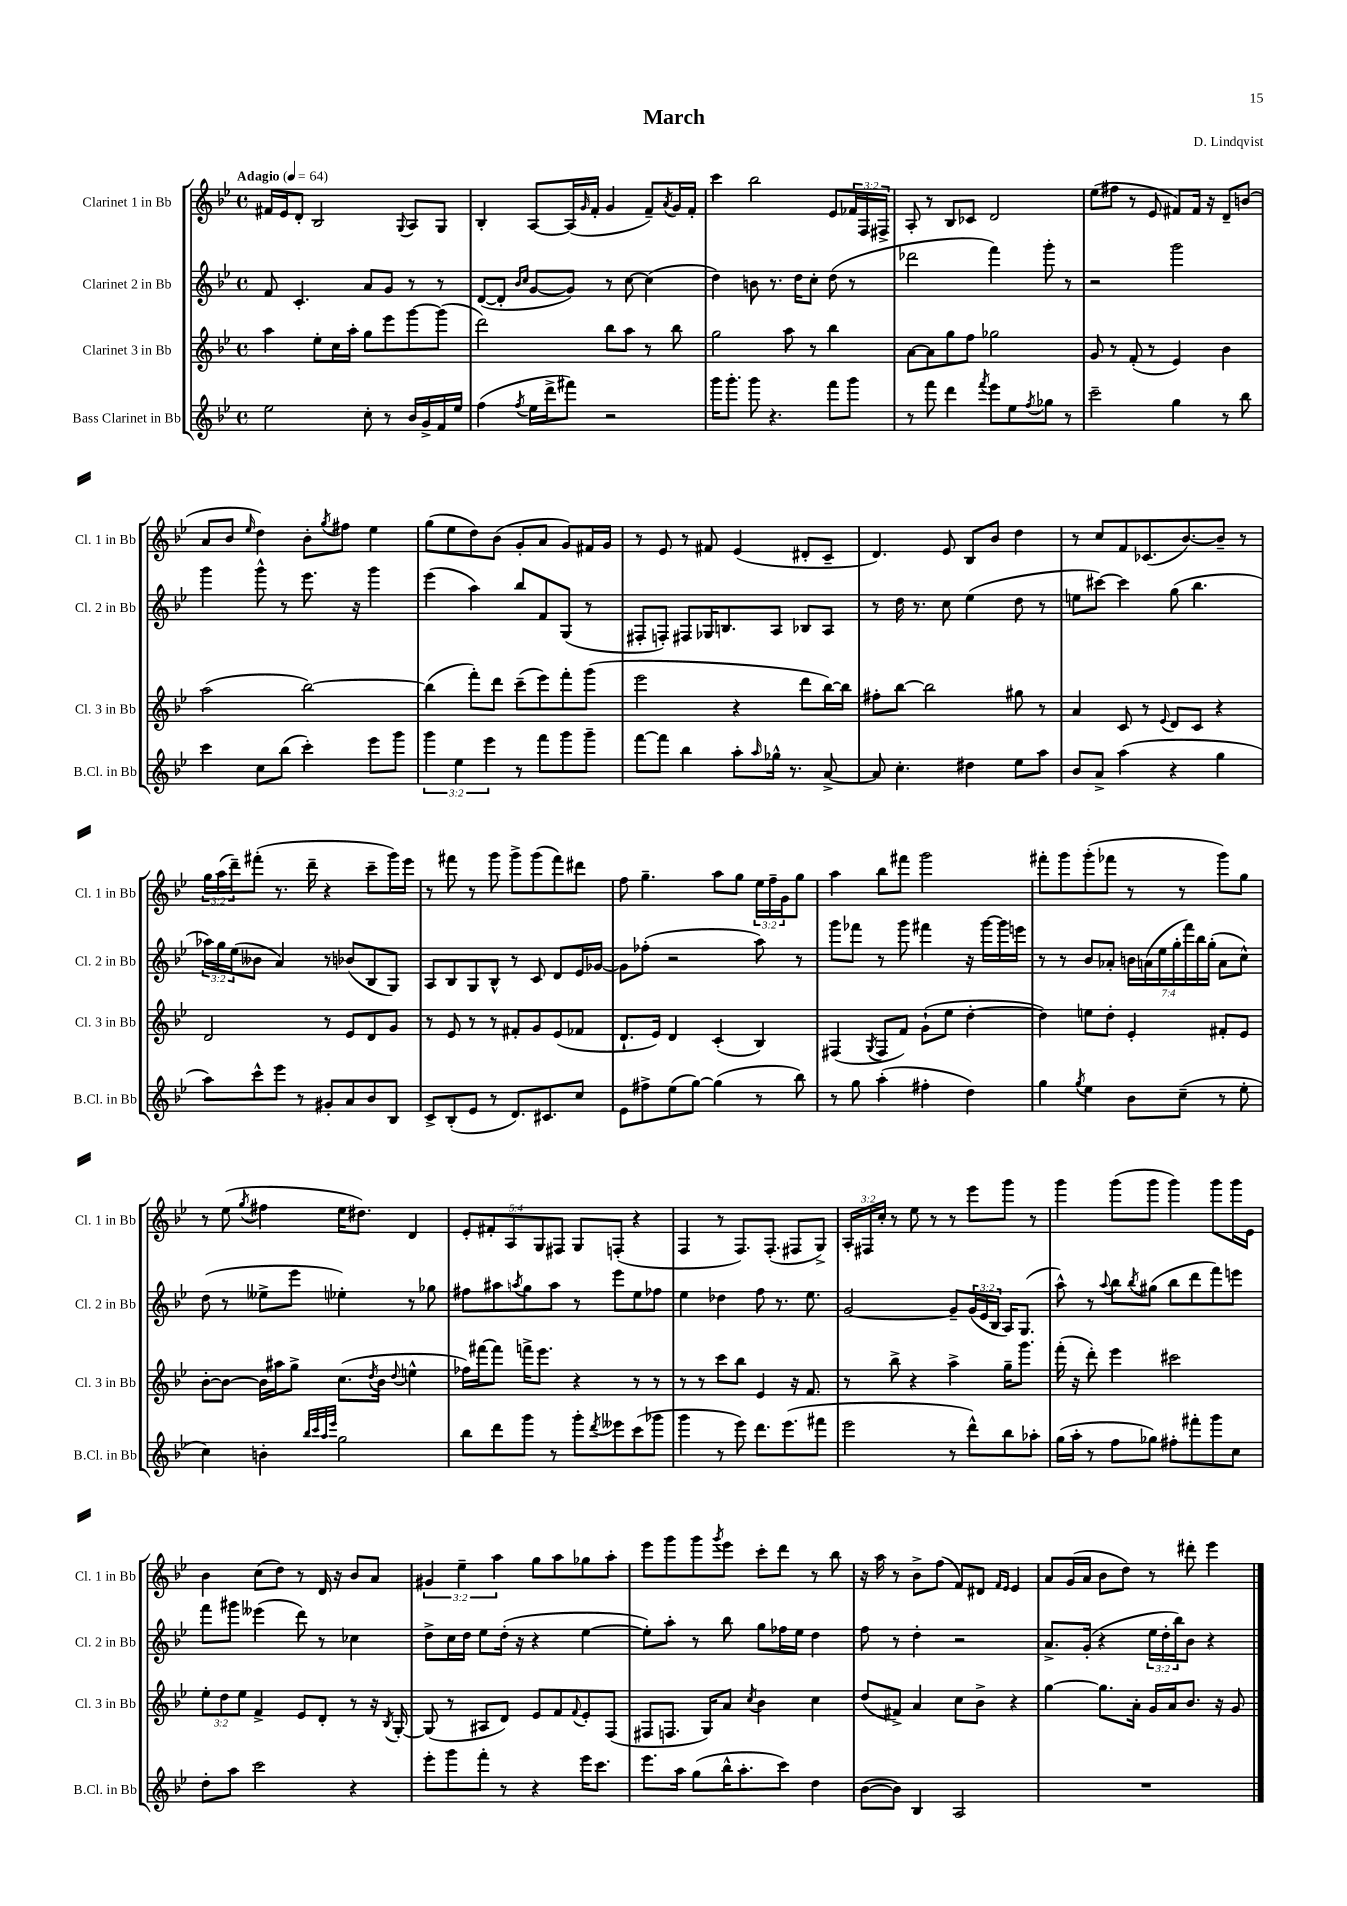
\header { title = "March" composer = "D. Lindqvist" }
<<
\new StaffGroup <<
\new Staff = "s0" \with { instrumentName = "Clarinet 1 in Bb" shortInstrumentName = "Cl. 1 in Bb" } {
    \clef treble \key bes \major \defaultTimeSignature \time 4/4 \override Staff.TupletNumber.text = #tuplet-number::calc-fraction-text \tempo "Adagio" 4 = 64
    fis'16 ees'16 d'8-. bes2 \appoggiatura { g8 } a8 g8 |
    bes4-. a8~ a16( \grace { g'16 } f'16-. g'4 f'8--) \acciaccatura { a'8 } g'16 f'16-. |
    c'''4 bes''2 ees'8 \tuplet 3/2 { fes'16 f16 fis16-> } |
    a8-. r8 bes8 ces'8 d'2 |
    ees''8( fis''8 r8 ees'8 fis'8) fis'16 r16 d'8-- b'8( |
    a'8 bes'8 \grace { ees''16 } d''4) bes'8-. \acciaccatura { g''8 } fis''8 ees''4 |
    g''8( ees''8 d''8) bes'8( g'8-. a'8 g'8) fis'16 g'16 |
    r8 ees'8 r8 fis'8 ees'4( dis'8-. c'8-- |
    d'4.) ees'8 bes8 bes'8 d''4 |
    r8 c''8 f'8 ces'8.( bes'8.~) bes'8-- r8 |
    \tuplet 3/2 { g''16 a''16( d'''16--) } fis'''8-.( r8. d'''16-- r4 c'''8-- g'''16) ees'''16 |
    r8 fis'''8 r8 g'''8 g'''8-> g'''8( fis'''8) dis'''8 |
    f''8 g''4.-- a''8 g''8 \tuplet 3/2 { ees''16 f''16-- g'16 } g''8 |
    a''4 bes''8 fis'''8 g'''2 |
    fis'''8-. g'''8 g'''8-.( fes'''8 r8 r8 g'''8) g''8 |
    r8 ees''8( \acciaccatura { g''8 } fis''4 ees''16 dis''8.) d'4 |
    \tuplet 5/4 { ees'8-. fis'8-. a8 g8 fis8 } g8 f8-.( r4 |
    f4 r8 f8.) f8.-.( fis8 g8->) |
    \tuplet 3/2 { a16-. fis16 c''16-. } r8 ees''8 r8 r8 ees'''8 g'''8 r8 |
    g'''4 g'''8( g'''8 g'''4) g'''8 g'''16 ees'16 |
    bes'4 c''8( d''8) r8 d'16 r16 bes'8 a'8 |
    \tuplet 3/2 { gis'4 ees''4-- a''4 } g''8 a''8 ges''8 a''8-. |
    ees'''8 g'''8 g'''8 \acciaccatura { g'''8 } ees'''8 c'''8-. d'''8 r8 bes''8 |
    r16 a''16 r8 bes'8-> f''8( f'8) dis'8 \grace { f'16 ees'16 } ees'4 |
    a'8 g'16( a'16 bes'8 d''8) r8 dis'''8-. ees'''4 \bar "|." |
}
\new Staff = "s1" \with { instrumentName = "Clarinet 2 in Bb" shortInstrumentName = "Cl. 2 in Bb" } {
    \clef treble \key bes \major \defaultTimeSignature \time 4/4 \override Staff.TupletNumber.text = #tuplet-number::calc-fraction-text
    f'8 c'4.-. a'8 g'8 r8 r8 |
    d'8~( d'8-. \grace { bes'16 c''16 } g'8~ g'8) r8 c''8~ c''4( |
    d''4) b'8 r8. d''16 c''8-. d''8( r8 |
    des'''2 f'''4) g'''8-. r8 |
    r2 g'''2 |
    g'''4 g'''8-^ r8 ees'''8. r16 g'''4 |
    ees'''4( a''4) bes''8 f'8 g8( r8 |
    fis8-. f8-.) fis8 ges16 b8. a8 bes8 a8 |
    r8 d''16 r8. c''8 ees''4( d''8 r8 |
    e''8 cis'''8~) cis'''4 g''8( bes''4. |
    \tuplet 3/2 { aes''16) g''16 ees''16( } beses'8 a'4) r8 bes'8( bes8 g8) |
    a8 bes8 g8 bes8-^ r8 c'8 d'8 ees'16 ges'16~ |
    ges'8 fes''8-.( r2 a''8) r8 |
    g'''8 fes'''8 r8 g'''8 fis'''4 r16 g'''16~ g'''16 e'''16 |
    r8 r8 bes'8 aes'8-. \tuplet 7/4 { b'16 a'16( ees''16 g''16-. f'''16) bes''16 g''16-.( } a'8 c''8-^) |
    d''8( r8 eeses''8-> ees'''8 ees''4-.) r8 ges''8 |
    fis''8 ais''8 \acciaccatura { a''8 } g''8 a''8 r8 ees'''8 ees''8 fes''8 |
    ees''4 des''4 f''8 r8. ees''8. |
    g'2~ g'8-- \tuplet 3/2 { g'16( ees'16 bes16 } a16) g8.( |
    a''8-^) r8 \appoggiatura { a''8 } bes''8 \acciaccatura { bes''8 } gis''8( bes''8 d'''8 f'''8) e'''8 |
    f'''8 gis'''8 eeses'''4( d'''8) r8 ces''4 |
    d''8-> c''16 d''16 ees''8 d''16-.( r16 r4 ees''4~ |
    ees''8-.) a''8-. r8 bes''8 g''8 fes''16 ees''16 d''4 |
    f''8 r8 d''4-. r2 |
    a'8.-> g'16-.( r4 \tuplet 3/2 { ees''16 d''16-. bes''16) } bes'8 r4 \bar "|." |
}
\new Staff = "s2" \with { instrumentName = "Clarinet 3 in Bb" shortInstrumentName = "Cl. 3 in Bb" } {
    \clef treble \key bes \major \defaultTimeSignature \time 4/4 \override Staff.TupletNumber.text = #tuplet-number::calc-fraction-text
    a''4 ees''8-. c''16 a''16-. g''8 ees'''8 g'''8~ g'''8( |
    d'''2) bes''8 a''8 r8 bes''8 |
    g''2 a''8 r8 bes''4 |
    a'8~ a'8 g''8 f''8 ges''2 |
    g'8 r8 f'8-.( r8 ees'4) bes'4 |
    a''2( bes''2~) |
    bes''4( f'''8-.) d'''8 c'''8--( ees'''8) f'''8-. g'''8( |
    ees'''2 r4 d'''8 bes''16~) bes''16 |
    fis''8-. bes''8~ bes''2 gis''8 r8 |
    a'4 c'8 r8 \appoggiatura { ees'8 } d'8 c'8 r4 |
    d'2 r8 ees'8 d'8 g'8 |
    r8 ees'8 r8 r8 fis'8-. g'8 ees'8( fes'8 |
    d'8.-! ees'16) d'4 c'4-.( bes4) |
    fis4( \acciaccatura { g8 } fis8 f'8) g'8-!( ees''8 d''4~-. |
    d''4) e''8 d''8-. ees'4-. fis'8-. ees'8 |
    bes'8~-. bes'8~ bes'16 ais''16 g''8-> c''8.( \acciaccatura { d''8 } bes'16 \appoggiatura { d''8 } e''4-^ |
    fes''16) fis'''16~ fis'''8 f'''16-> ees'''8. r4 r8 r8 |
    r8 r8 c'''8 bes''8 ees'4 r16 f'8. |
    r8 bes''8-> r4 a''4-> g''16-- g'''8. |
    f'''16-.( r16 d'''8-.) ees'''4 cis'''2 |
    \tuplet 3/2 { ees''8-. d''8 ees''8 } f'4-> ees'8 d'8-. r8 r16 \acciaccatura { bes8 } g16~-. |
    g8( r8 ais8 d'8) ees'8 f'8 \appoggiatura { f'8 } ees'8-. f8( |
    fis8 f8. g16) a'8 \acciaccatura { c''8 } bes'4 c''4 |
    d''8( fis'8->) a'4 c''8 bes'8-> r4 |
    g''4~ g''8. a'16-. g'16 a'16 bes'8. r16 g'8 \bar "|." |
}
\new Staff = "s3" \with { instrumentName = "Bass Clarinet in Bb" shortInstrumentName = "B.Cl. in Bb" } {
    \clef treble \key bes \major \defaultTimeSignature \time 4/4 \override Staff.TupletNumber.text = #tuplet-number::calc-fraction-text
    ees''2 c''8-. r8 bes'16 g'16-> f'16 ees''16 |
    f''4( \acciaccatura { f''8 } ees''16 d'''16-> fis'''8) r2 |
    g'''16 g'''8.-. g'''8 r4. f'''8 g'''8 |
    r8 f'''8 d'''4 \acciaccatura { f'''8 } ees'''8 ees''8 \acciaccatura { f''8 } ges''8 r8 |
    c'''2-- g''4 r8 bes''8 |
    c'''4 c''8 bes''8( c'''4-.) ees'''8 g'''8 |
    \tuplet 3/2 { g'''4 ees''4 ees'''4 } r8 f'''8 g'''8 g'''8-- |
    f'''8~ f'''8 bes''4 a''8-. \grace { a''16 } ges''16-^ r8. a'8~-> |
    a'8 c''4.-. dis''4 ees''8 a''8 |
    bes'8 a'8-> a''4( r4 g''4 |
    a''8) c'''8-^ ees'''8 r8 gis'8-. a'8 bes'8 bes8 |
    c'8-> bes8-.( ees'8 r8 d'8.) cis'8. c''8 |
    ees'8 fis''8-> ees''8( g''8~) g''4( r8 bes''8) |
    r8 g''8 a''4-.( fis''4-. d''4) |
    g''4 \acciaccatura { g''8 } ees''4 bes'8 c''8--( r8 ees''8-. |
    c''4) b'4-. \grace { bes''32 c'''32 a''32 ees'''32 } g''2 |
    bes''8 d'''8 g'''8 r8 g'''8-. \acciaccatura { d'''8 } eeses'''8 c'''8( ges'''8 |
    g'''4 r8 ees'''8) d'''8. ees'''8.( fis'''8 |
    ees'''2 r8 d'''8-^) bes''8 aes''8-. |
    g''16( a''16-. r8 f''8 ges''8) fis''8-. fis'''8-. g'''8 c''8 |
    d''8-. a''8 c'''2 r4 |
    ees'''8-. g'''8 f'''8-. r8 r4 ees'''16 c'''8. |
    ees'''8. a''16 g''8( bes''16-^ a''8.-. c'''8) d''4 |
    bes'8~( bes'8) bes4 a2 |
    R1 \bar "|." |
}
>>
>>
\layout { \context { \Score \remove "Bar_number_engraver" } }
